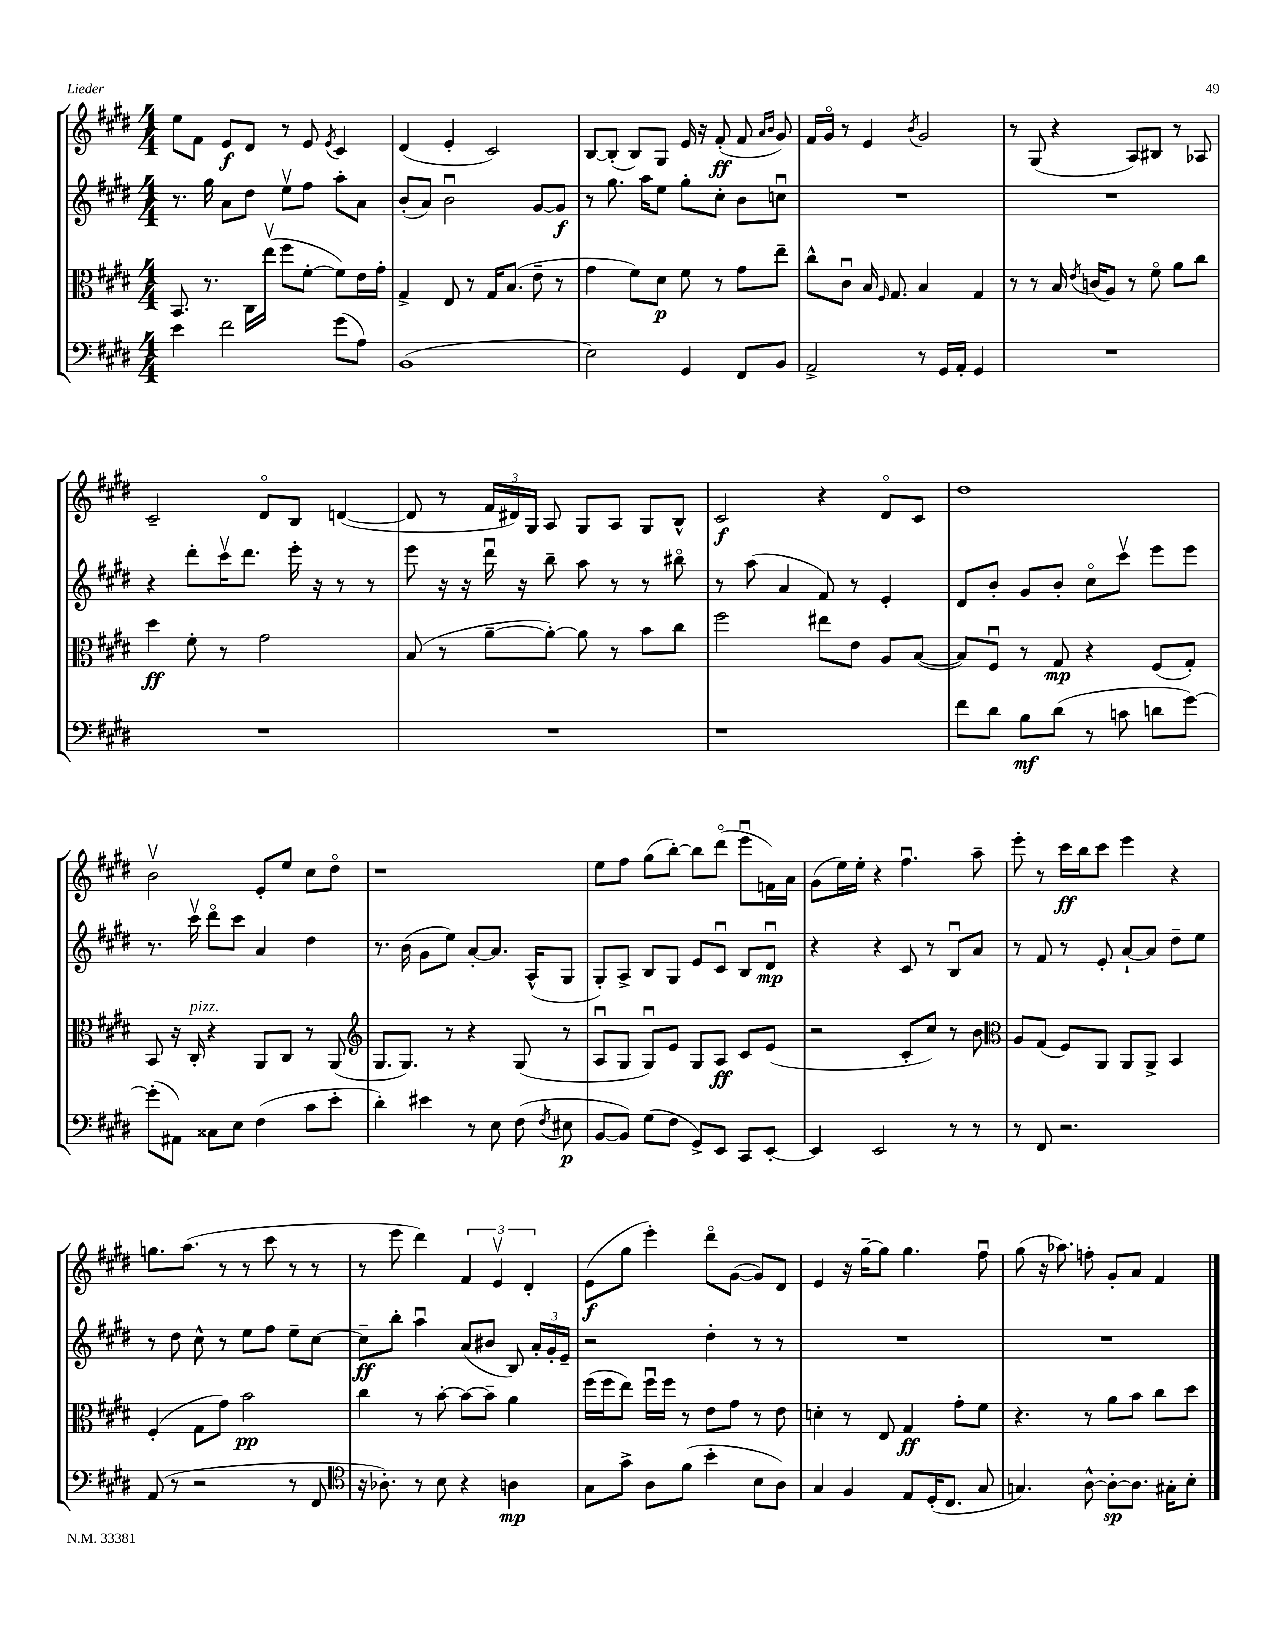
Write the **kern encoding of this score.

**kern	**dynam	**kern	**dynam	**kern	**dynam	**kern	**dynam
*part4	*part4	*part3	*part3	*part2	*part2	*part1	*part1
*staff4	*staff4	*staff3	*staff3	*staff2	*staff2	*staff1	*staff1
*clefF4	*	*clefC3	*	*clefG2	*	*clefG2	*
*k[f#c#g#d#]	*	*k[f#c#g#d#]	*	*k[f#c#g#d#]	*	*k[f#c#g#d#]	*
*M4/4	*	*M4/4	*	*M4/4	*	*M4/4	*
=115	=115	=115	=115	=115	=115	=115	=115
4e\	.	8.BB/	.	8.r	.	8ee\L	.
.	.	.	.	.	.	8f#\J	.
.	.	8.r	.	16gg#\	.	.	.
2f#\	.	.	.	8a\L	.	8e/L	f
.	.	16C#\LL	.	8dd#\J	.	8d#/J	.
.	.	(16eev\JJ	.	.	.	.	.
.	.	8ff#\L	.	8eev\L	.	8r	.
.	.	[8f#'\J	.	8ff#\J	.	8e/	.
.	.	.	.	.	.	8qe/	.
(8g#\L	.	8f#\L])	.	8aa'\L	.	4c#/	.
8A\J)	.	16e\L	.	8a\J	.	.	.
.	.	16g#'\JJ	.	.	.	.	.
=116	=116	=116	=116	=116	=116	=116	=116
(1BB	.	4G#^/	.	(8b'/L	.	(4d#/	.
.	.	.	.	8a/J)	.	.	.
.	.	8E/	.	2bu\	.	4e'/	.
.	.	8r	.	.	.	.	.
.	.	16G#/KL	.	.	.	2c#/)	.
.	.	(8.B/J	.	.	.	.	.
.	.	8e~\	.	[8g#/L	.	.	.
.	.	8r	.	8g#/J]	f	.	.
=117	=117	=117	=117	=117	=117	=117	=117
2E\)	.	4g#\	.	8r	.	[8B/L	.
.	.	.	.	8.gg#\	.	(8B'/J]	.
.	.	8f#\L)	.	.	.	8B/L)	.
.	.	.	.	16aa\KL	.	.	.
.	.	8d#\J	p	8ee\J	.	8G#/J	.
4GG#/	.	8f#\	.	8gg#'\L	.	16e/	.
.	.	.	.	.	.	16r	.
.	.	8r	.	8cc#'\J	.	(8f#'/	ff
8FF#/L	.	8g#\L	.	8b\L	.	8f#/	.
.	.	.	.	.	.	16qqa/LL	.
.	.	.	.	.	.	16qqb/JJ	.
8BB/J	.	8ee~\J	.	8ccnu\J	.	8g#/)	.
=118	=118	=118	=118	=118	=118	=118	=118
2AA^/	.	8cc#^^\L	.	1r	.	16f#/LL	.
.	.	.	.	.	.	16g#/JJ	.
.	.	8c#u\J	.	.	.	8r	.
.	.	16B/	.	.	.	4e/	.
.	.	16qqF#/	.	.	.	.	.
.	.	8.G#/	.	.	.	.	.
.	.	.	.	.	.	8qb/	.
8r	.	4B/	.	.	.	2g#/	.
16GG#/LL	.	.	.	.	.	.	.
16AA'/JJ	.	.	.	.	.	.	.
4GG#/	.	4G#/	.	.	.	.	.
=119	=119	=119	=119	=119	=119	=119	=119
1r	.	8r	.	1r	.	8r	.
.	.	8r	.	.	.	(8G#/	.
.	.	16B/	.	.	.	4r	.
.	.	8qe/	.	.	.	.	.
.	.	(16cn/KL	.	.	.	.	.
.	.	8A/J)	.	.	.	.	.
.	.	8r	.	.	.	8A/L)	.
.	.	8f#\	.	.	.	8B#X/J	.
.	.	8a\L	.	.	.	8r	.
.	.	8cc#\J	.	.	.	8A-X/	.
!!LO:LB:g=z
=120	=120	=120	=120	=120	=120	=120	=120
1r	.	4dd#\	ff	4r	.	2c#~/	.
.	.	8f#'\	.	8ddd#'\L	.	.	.
.	.	8r	.	16ccc#v\K	.	.	.
.	.	.	.	8.ddd#\J	.	.	.
.	.	2g#\	.	.	.	8d#/L	.
.	.	.	.	16eee'\	.	8B/J	.
.	.	.	.	16r	.	.	.
.	.	.	.	8r	.	([4dn/	.
.	.	.	.	8r	.	.	.
=121	=121	=121	=121	=121	=121	=121	=121
1r	.	(8B/	.	8eee\	.	8d/]	.
.	.	8r	.	16r	.	8r	.
.	.	.	.	16r	.	.	.
.	.	[8a~\L	.	16ddd#u\	.	24f#/LL	.
.	.	.	.	.	.	24d#X/)	.
.	.	.	.	16r	.	.	.
.	.	.	.	.	.	24G#/JJ	.
.	.	8a'\J_)	.	8bb~\	.	8A/	.
.	.	8a\]	.	8aa\	.	8G#/L	.
.	.	8r	.	8r	.	8A/J	.
.	.	8b\L	.	8r	.	8G#/L	.
.	.	8cc#\J	.	8bb#X\	.	8B^^/J	.
=122	=122	=122	=122	=122	=122	=122	=122
1r	.	2ff#\	.	8r	.	2c#/	f
.	.	.	.	(8aa\	.	.	.
.	.	.	.	4a/	.	.	.
.	.	8ee#X\L	.	8f#/)	.	4r	.
.	.	8e\J	.	8r	.	.	.
.	.	8A/L	.	4e'/	.	8d#/L	.
.	.	([8B/J	.	.	.	8c#/J	.
=123	=123	=123	=123	=123	=123	=123	=123
8f#\L	.	8B/L])	.	8d#/L	.	1dd#	.
8d#\J	.	8F#u/J	.	8b'/J	.	.	.
8B\L	mf	8r	.	8g#/L	.	.	.
(8d#\J	.	8G#/	mp	8b'/J	.	.	.
8r	.	4r	.	8cc#\L	.	.	.
8cn\	.	.	.	8ccc#v\J	.	.	.
8dn\L	.	(8F#/L	.	8eee\L	.	.	.
[8g#\J)	.	8G#'/J)	.	8eee\J	.	.	.
!!LO:LB:g=z
=124	=124	=124	=124	=124	=124	=124	=124
(8g#'\L]	.	8BB/	.	8.r	.	2bv\	.
8AA#X\J)	.	16r	.	.	.	.	.
!	!	!LO:TX:a:i:t=pizz.	!	!	!	!	!
.	.	16C#'/	.	16ccc#v\	.	.	.
8C##X\L	.	4r	.	8ddd#\L	.	.	.
8E\J	.	.	.	8ccc#\J	.	.	.
(4F#\	.	8AA/L	.	4a/	.	8e'/L	.
.	.	8C#/J	.	.	.	8ee/J	.
8c#\L	.	8r	.	4dd#\	.	8cc#\L	.
8e'\J	.	(8AA/	.	.	.	8dd#\J	.
=125	=125	=125	=125	=125	=125	=125	=125
*	*	*clefG2	*	*	*	*	*
4d#'\)	.	8.G#/L	.	8.r	.	1r	.
.	.	8.G#/J)	.	(16b\	.	.	.
4e#X\	.	.	.	8g#\L	.	.	.
.	.	8r	.	8ee\J)	.	.	.
8r	.	4r	.	[8a'/L	.	.	.
8E\	.	.	.	8.a/J]	.	.	.
(8F#\	.	(8G#/	.	.	.	.	.
.	.	.	.	(16A^^/KL	.	.	.
8qF#/	.	.	.	.	.	.	.
8E#X\	p	8r	.	8G#/J	.	.	.
=126	=126	=126	=126	=126	=126	=126	=126
[8BB/L	.	8Au/L	.	8G#'/L)	.	8ee\L	.
8BB/J])	.	8G#/J	.	8A^/J	.	8ff#\J	.
(8G#\L	.	8G#u/L)	.	8B/L	.	(8gg#\L	.
8F#\J	.	8e/J	.	8G#/J	.	[8bb'\J)	.
8GG#^/L)	.	8G#/L	.	8e/L	.	8bb\L]	.
8EE/J	.	8A/J	ff	8c#u/J	.	(8ddd#\J	.
8CC#/L	.	8c#/L	.	8B/L	.	8eeeu\L	.
[8EE'/J	.	(8e/J	.	8d#u/J	mp	16fn\L)	.
.	.	.	.	.	.	16a\JJ	.
=127	=127	=127	=127	=127	=127	=127	=127
4EE/]	.	2r	.	4r	.	(8g#\L	.
.	.	.	.	.	.	16ee\L)	.
.	.	.	.	.	.	16ee'\JJ	.
2EE/	.	.	.	4r	.	4r	.
.	.	8c#'/L	.	8c#/	.	4.ff#u\	.
.	.	8cc#/J)	.	8r	.	.	.
8r	.	8r	.	8Bu/L	.	.	.
8r	.	8b\	.	8a/J	.	8aa~\	.
=128	=128	=128	=128	=128	=128	=128	=128
*	*	*clefC3	*	*	*	*	*
8r	.	8A/L	.	8r	.	8eee'\	.
8FF#/	.	(8G#/J	.	8f#/	.	8r	.
2.r	.	8F#/L)	.	8r	.	16ccc#\LL	ff
.	.	.	.	.	.	16bb\J	.
.	.	8AA/J	.	8e'/	.	8ccc#\J	.
.	.	8AA/L	.	[8a`/L	.	4eee\	.
.	.	8AA^/J	.	8a/J]	.	.	.
.	.	4BB/	.	8dd#~\L	.	4r	.
.	.	.	.	8ee\J	.	.	.
!!LO:LB:g=z
=129	=129	=129	=129	=129	=129	=129	=129
(8AA/	.	(4F#'/	.	8r	.	8.ggn\L	.
8r	.	.	.	8dd#\	.	.	.
.	.	.	.	.	.	(8.aa\J	.
2r	.	8G#\L	.	8cc#^^\	.	.	.
.	.	8g#\J)	.	8r	.	8r	.
.	.	2b\	pp	8ee\L	.	8r	.
.	.	.	.	8ff#\J	.	8ccc#\	.
8r	.	.	.	8ee~\L	.	8r	.
8FF#/	.	.	.	[8cc#\J	.	8r	.
=130	=130	=130	=130	=130	=130	=130	=130
*clefC4	*	*	*	*	*	*	*
16r	.	4cc#\	.	8cc#~\L]	ff	8r	.
8.A-X'\)	.	.	.	.	.	.	.
.	.	.	.	8bb'\J	.	8eee\	.
8r	.	8r	.	4aau\	.	4ddd#\)	.
8B\	.	[8b'\	.	.	.	.	.
4r	.	8b\L_	.	(8a/L	.	6f#/	.
.	.	8b~\J]	.	8b#X/J	.	.	.
.	.	.	.	.	.	6ev/	.
4An\	mp	4a\	.	8B/)	.	.	.
.	.	.	.	.	.	6d#'/	.
.	.	.	.	24a'/LL	.	.	.
.	.	.	.	24g#'/	.	.	.
.	.	.	.	24e~/JJ	.	.	.
=131	=131	=131	=131	=131	=131	=131	=131
8G#\L	.	(16ff#\LL	.	2r	.	(8e\L	f
.	.	16ff#\J	.	.	.	.	.
8g#^\J	.	8ee\J)	.	.	.	8gg#\J	.
8A\L	.	16ff#u\LL	.	.	.	4eee'\)	.
.	.	16ff#\JJ	.	.	.	.	.
(8f#\J	.	8r	.	.	.	.	.
4b'\	.	8e\L	.	4dd#'\	.	8ddd#\L	.
.	.	8g#\J	.	.	.	([8g#\J	.
8B\L	.	8r	.	8r	.	8g#/L])	.
8A\J)	.	8e\	.	8r	.	8d#/J	.
=132	=132	=132	=132	=132	=132	=132	=132
4G#/	.	4dn'\	.	1r	.	4e/	.
4F#/	.	8r	.	.	.	16r	.
.	.	.	.	.	.	[16gg#~\KL	.
.	.	8E/	.	.	.	8gg#\J]	.
8E/L	.	4G#/	ff	.	.	4.gg#\	.
(16D#'/K	.	.	.	.	.	.	.
8.C#/J	.	.	.	.	.	.	.
.	.	8g#'\L	.	.	.	.	.
8G#/	.	8f#\J	.	.	.	8ff#u\	.
=133	=133	=133	=133	=133	=133	=133	=133
4.Gn/)	.	4.r	.	1r	.	(8gg#\	.
.	.	.	.	.	.	16r	.
.	.	.	.	.	.	8.aa-X\)	.
[8A^^\	.	8r	.	.	.	8ffn'\	.
8A'\L_	sp	8a\L	.	.	.	8g#'/L	.
8.A\J]	.	8b\J	.	.	.	8a/J	.
.	.	8cc#\L	.	.	.	4f#/	.
16G#X'\KL	.	.	.	.	.	.	.
8B'\J	.	8dd#\J	.	.	.	.	.
==	==	==	==	==	==	==	==
*-	*-	*-	*-	*-	*-	*-	*-
